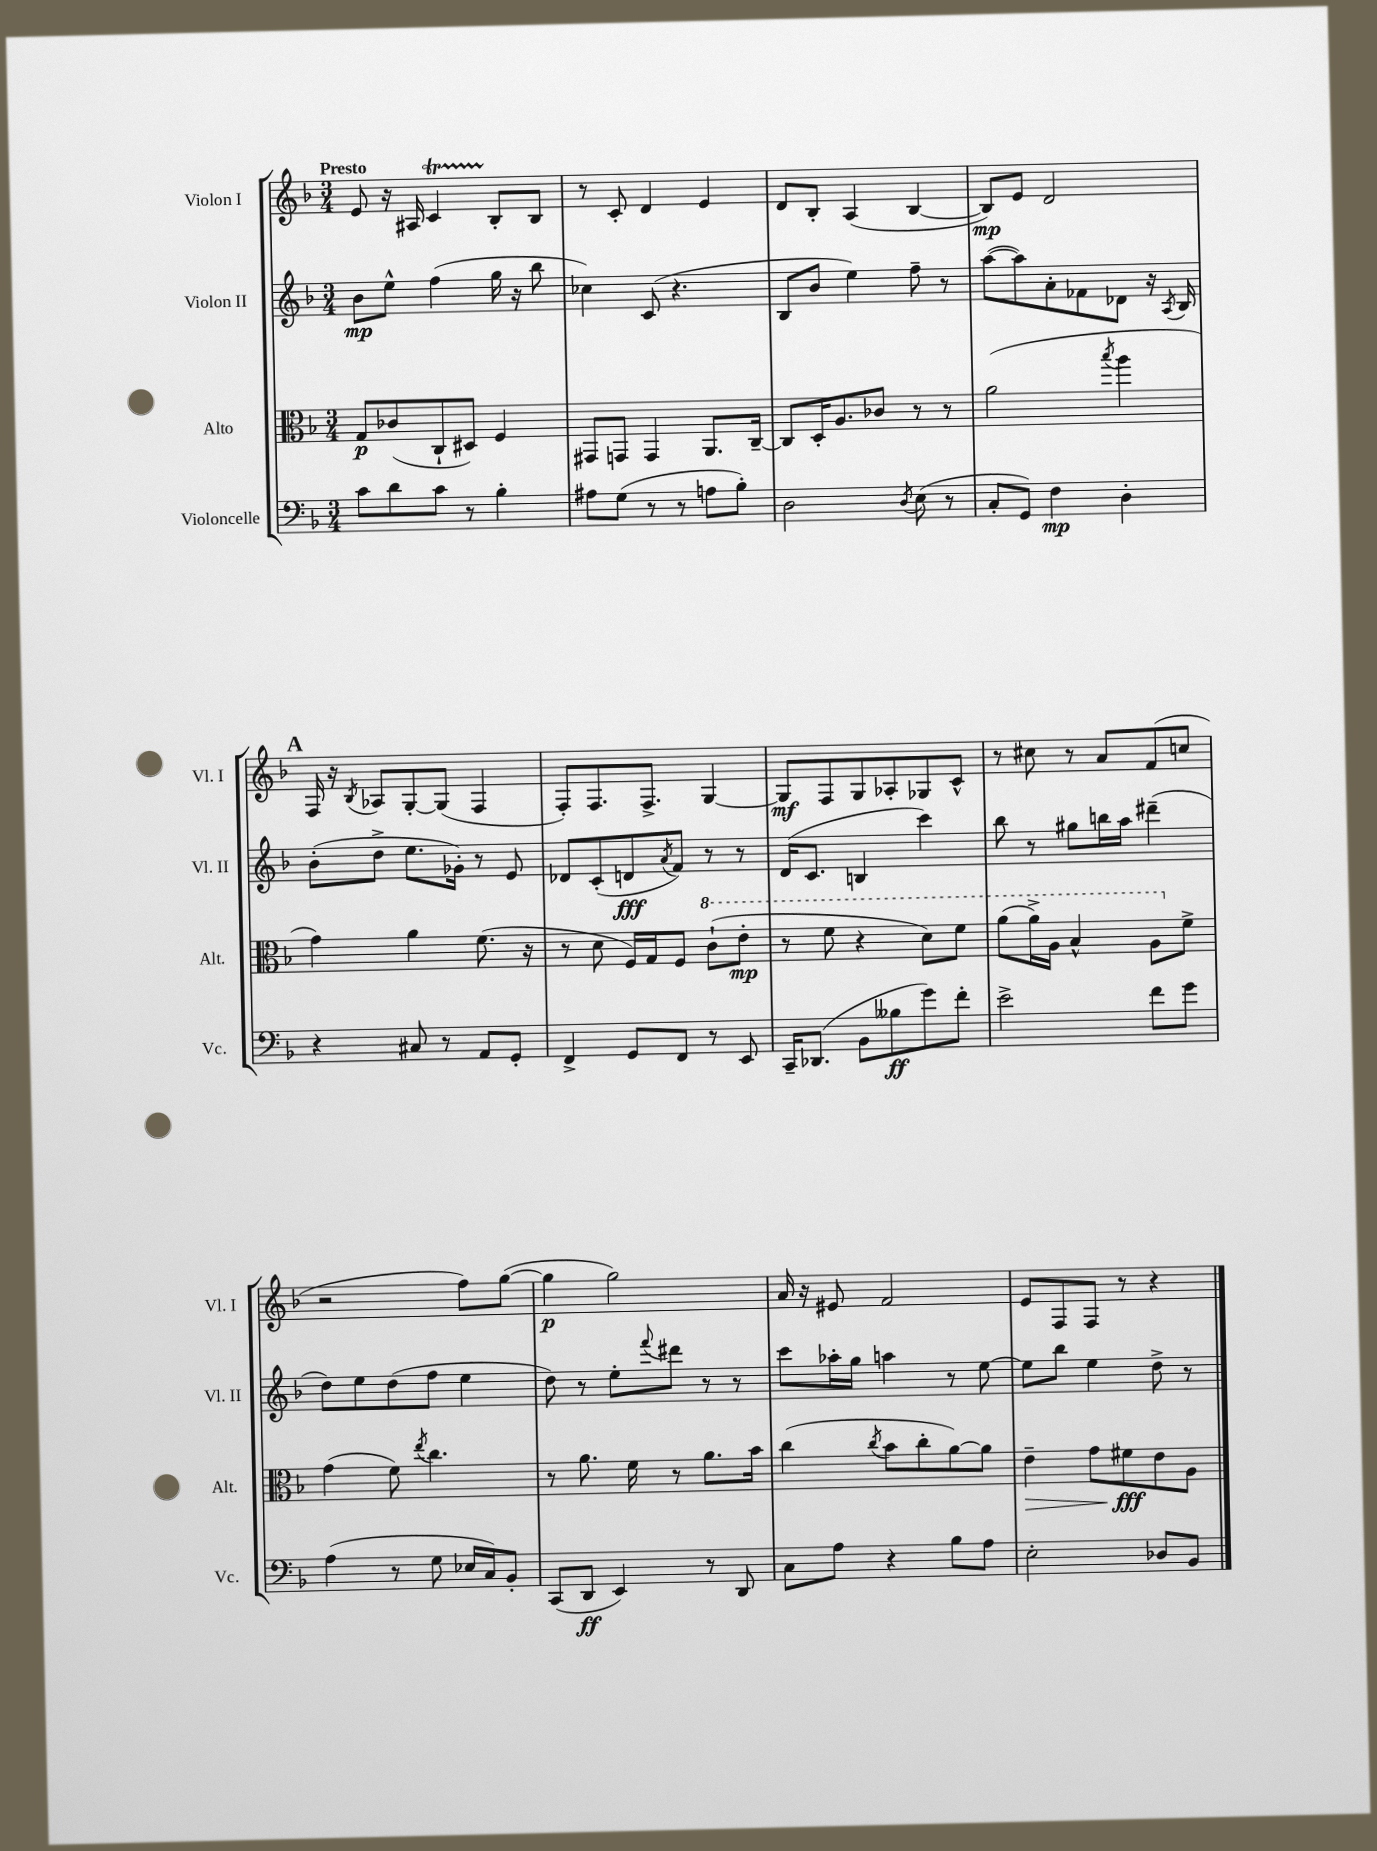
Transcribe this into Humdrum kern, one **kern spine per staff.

**kern	**kern	**kern	**kern
*staff4	*staff3	*staff2	*staff1
*clefF4	*clefC3	*clefG2	*clefG2
*k[b-]	*k[b-]	*k[b-]	*k[b-]
*M3/4	*M3/4	*M3/4	*M3/4
8c	8G	8b-	8e
8d	(8c-	8ee^^	16r
.	.	.	16A#
8c	8C`	(4ff	4c
8r	8D#)	.	.
4B-'	4F	16gg	8B-'
.	.	16r	.
.	.	8bb-	8B-
=	=	=	=
8A#	8GG#	4cc-)	8r
(8G	8GG	.	8c'
8r	4GG	(8c	4d
8r	.	4.r	.
8A	8.AA	.	4e
8B-')	.	.	.
.	[16C~	.	.
=	=	=	=
2D	8C]	8B-	8d
.	16D'	8b-	8B-'
.	8.A	.	.
.	.	4ee)	(4A
.	8c-	.	.
8qD	.	.	.
(8E	8r	8ff~	[4B-
8r	8r	8r	.
=	=	=	=
8C'	(2a	([8aa	8B-])
8GG)	.	8aa])	8e
4F	.	8a'	2d
.	.	8f-	.
.	8qbb-	.	.
4D'	4aa	8d-	.
.	.	16r	.
.	.	8qA	.
.	.	16B-	.
=	=	=	=
4r	4g)	(8b-'	16F
.	.	.	16r
.	.	.	8qB-
.	.	8dd^	8A-
8C#	4a	8.ee	[8G'
8r	.	.	(8G]
.	.	16g-')	.
8AA	(8.f	8r	4F
8GG'	.	8e	.
.	16r	.	.
=	=	=	=
4FF^	8r	8d-	8F')
.	8d	(8c'	8.F
8GG	16F)	8d	.
.	16G	.	8.F^
.	.	8qa	.
8FF	8F	8f)	.
8r	(8cc`	8r	[4G
8EE	8ee'	8r	.
=	=	=	=
16CC~	8r	(16d	8G]
(8.DD-	.	8.c	.
.	8ff	.	8F
8BB-	4r	4B	8G
8B--	.	.	8A-'
8g)	8dd)	4ccc)	8G-
8f'	8ff	.	8c^^
=	=	=	=
2e^	(8aa	8bb-	8r
.	16aa^)	8r	8cc#
.	16a	.	.
.	4b-^^	8gg#	8r
.	.	16bb	8a
.	.	16aa	.
8f	8a	(4ddd#~	(8f
8g	8f^	.	8cc
=	=	=	=
(4A	(4g	8dd)	2r
.	.	8ee	.
8r	8f)	(8dd	.
.	8qee	.	.
8G	4.cc	8ff	.
16E-	.	4ee	8ff)
16C)	.	.	.
8BB-'	.	.	([8gg
=	=	=	=
(8CC	8r	8dd)	4gg]
8DD	8.a	8r	.
4EE)	.	8ee'	2gg)
.	16f	.	.
.	.	8qqfff	.
.	8r	8ddd#	.
8r	8.a	8r	.
8DD	.	8r	.
.	16b-	.	.
=	=	=	=
8C	(4cc	8ccc	16a
.	.	.	16r
8A	.	16aa-'	8e#
.	.	16gg	.
.	8qcc	.	.
4r	8b-	4aa	2f
.	8cc'	.	.
8B-	[8a)	8r	.
8A	8a]	[8ee	.
=	=	=	=
2E'	4e~	8ee]	8e
.	.	8bb-	8F
.	8g	4ee	8F
.	8f#	.	8r
8D-	8e	8dd^	4r
8BB-	8A	8r	.
==	==	==	==
*-	*-	*-	*-
